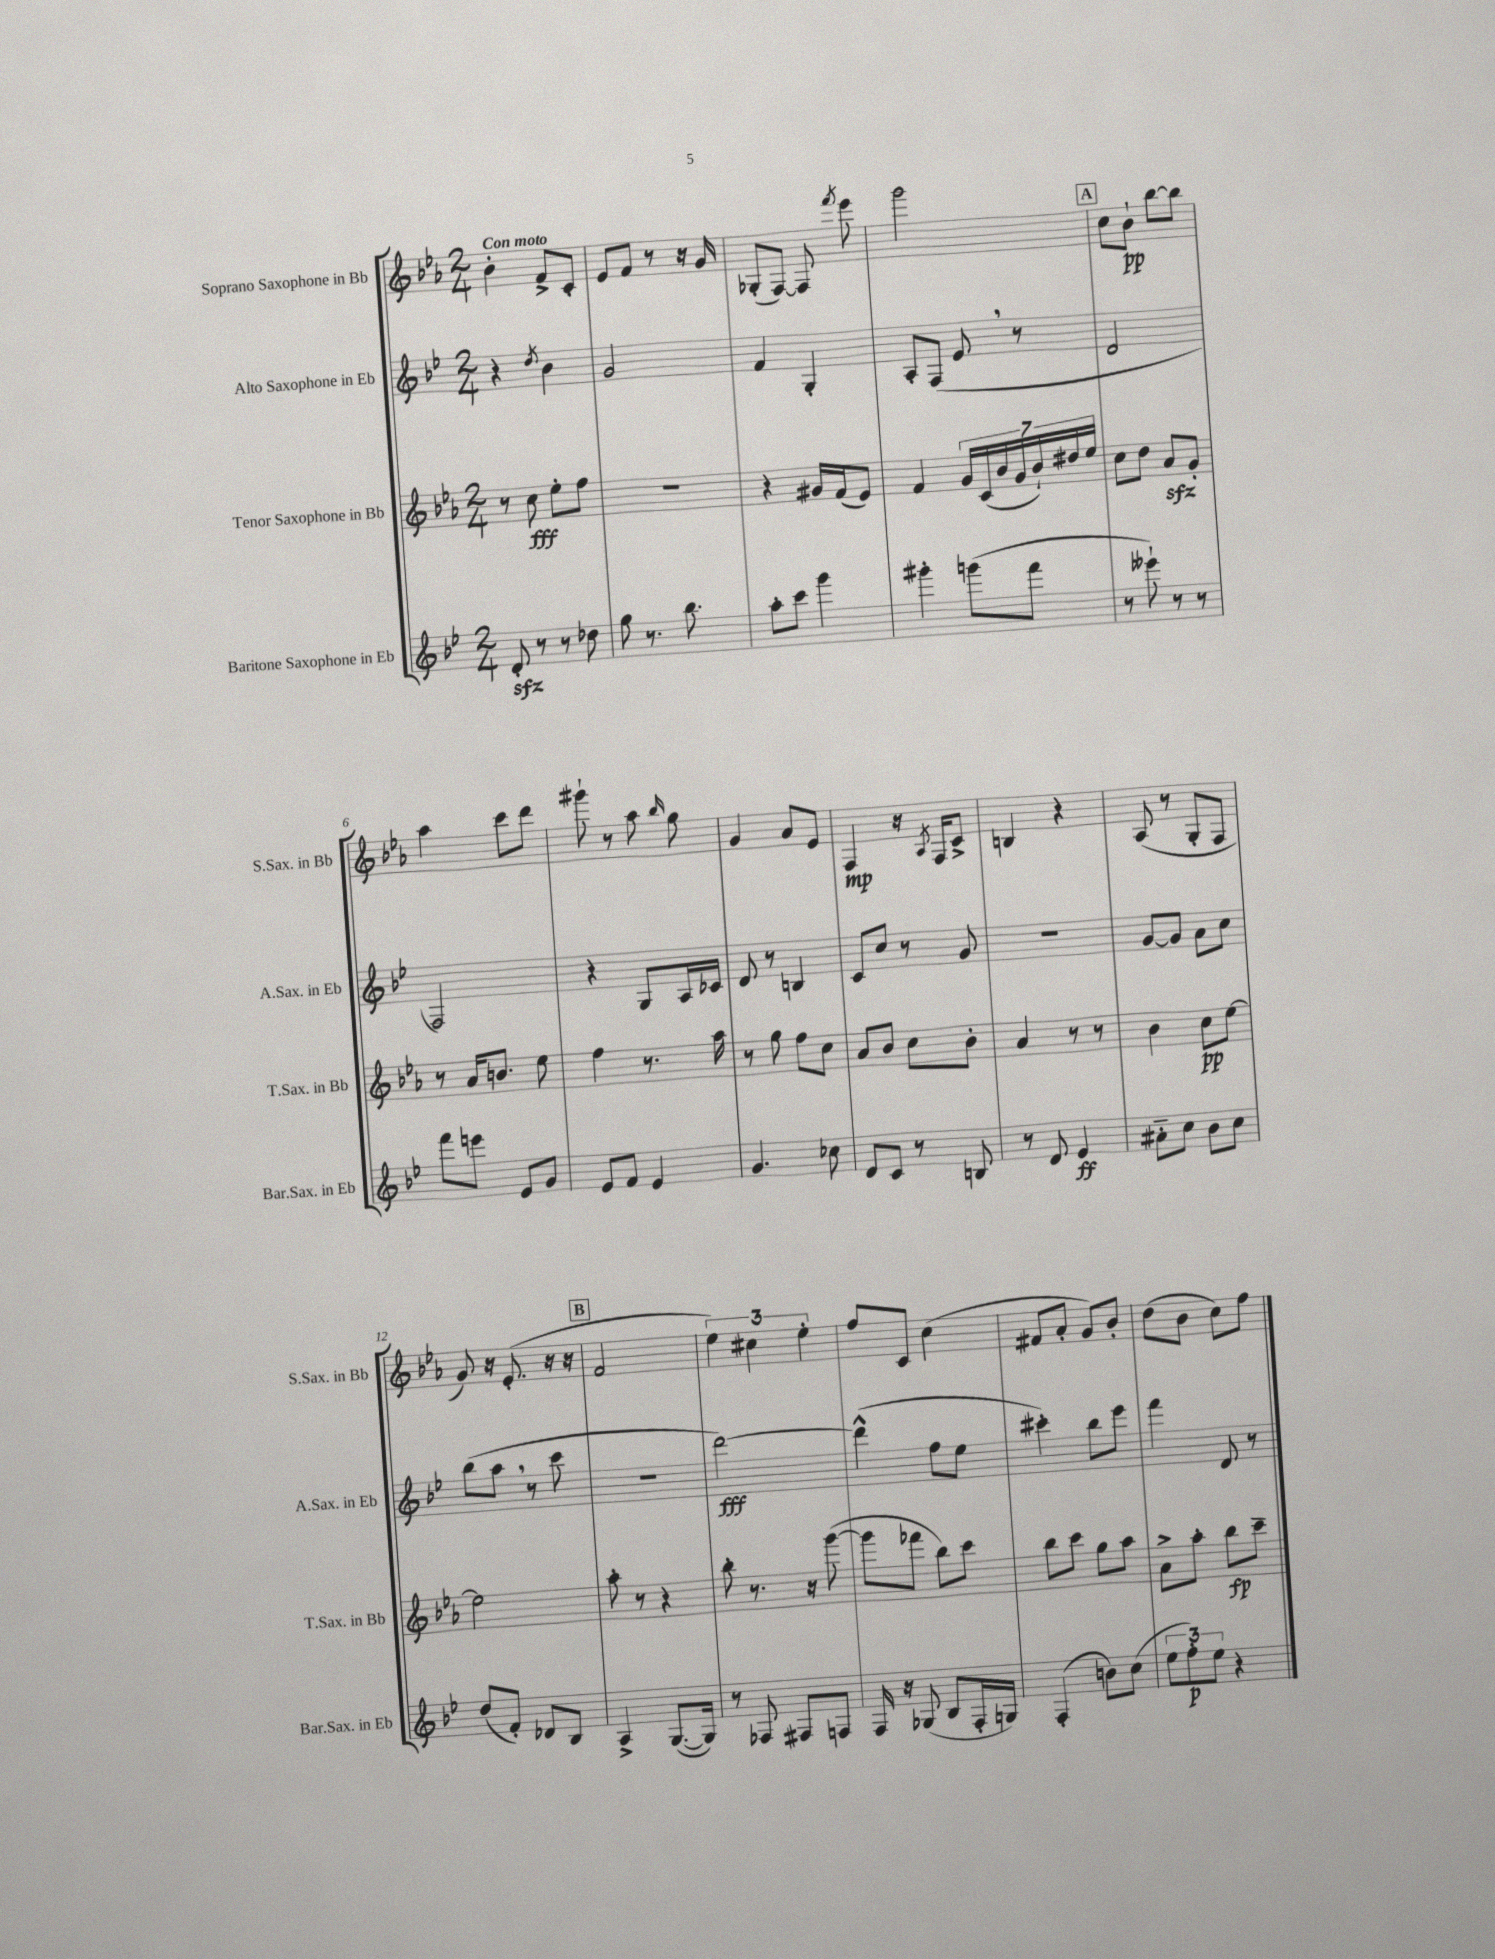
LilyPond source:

<<
\new StaffGroup <<
\new Staff = "s0" \with { instrumentName = "Soprano Saxophone in Bb" shortInstrumentName = "S.Sax. in Bb" } {
    \clef treble \key ees \major \numericTimeSignature \time 2/4 \tempo "Con moto"
    \autoBeamOff bes'4-. f'8[-> c'8]-. |
    ees'8[ f'8] r8 r16 g'16 |
    ges8[-.( f8]~) f8 \acciaccatura { f'''8 } ees'''8 |
    g'''2 |
    \mark \markup { \box "A" } c''8[ bes'8]-!\pp bes''8[~ bes''8] |
    aes''4 c'''8[ d'''8] |
    gis'''8-! r8 aes''8 \grace { bes''16 } g''8 |
    g'4 aes'8[ ees'8] |
    f4\mp r16 \acciaccatura { aes8 } f16[ c'8]-> |
    b4 r4 |
    aes8( r8 g8[-. f8] |
    g'8) r16 ees'8.-.( r16 r16 |
    \mark \markup { \box "B" } f'2 |
    \tuplet 3/2 { ees''4) cis''4 ees''4-. } |
    f''8[ c'8] c''4( |
    fis'8[ aes'8]-. g'8[) bes'8]-. |
    d''8[( bes'8] c''8[) f''8] \bar "|." |
}
\new Staff = "s1" \with { instrumentName = "Alto Saxophone in Eb" shortInstrumentName = "A.Sax. in Eb" } {
    \clef treble \key bes \major \numericTimeSignature \time 2/4
    \autoBeamOff r4 \acciaccatura { d''8 } bes'4 |
    g'2 |
    f'4 g4-. |
    a8[-. f8]( ees'8 \breathe r8 |
    \mark \markup { \box "A" } d'2 |
    f2) |
    r4 g8[ a16 ces'16] |
    d'8 r8 b4 |
    c'8[ c''8] r8 g'8 |
    R2 |
    g'8[~ g'8] a'8[ c''8] |
    bes''8[( a''8] \breathe r8 c'''8 |
    \mark \markup { \box "B" } R2 |
    d'''2~\fff) |
    d'''4-^( f''8[ ees''8] |
    cis'''4-.) bes''8[ ees'''8] |
    f'''4 d'8 r8 \bar "|." |
}
\new Staff = "s2" \with { instrumentName = "Tenor Saxophone in Bb" shortInstrumentName = "T.Sax. in Bb" } {
    \clef treble \key ees \major \numericTimeSignature \time 2/4
    \autoBeamOff r8 c''8\fff ees''8[-. f''8] |
    r2 |
    r4 gis'16[ f'16( ees'8]) |
    f'4 \tuplet 7/4 { g'16[ c'16( bes'16 g'16 bes'16-!) dis''16 ees''16] } |
    \mark \markup { \box "A" } c''8[ d''8] aes'8[\sfz g'8]-. |
    r8 aes'16[ b'8.] ees''8 |
    f''4 r8. aes''16 |
    r8 g''8 f''8[ c''8] |
    aes'8[ bes'8] c''8[ bes'8]-. |
    aes'4 r8 r8 |
    bes'4 c''8[\pp ees''8]~ |
    ees''2 |
    \mark \markup { \box "B" } aes''8-. r8 r4 |
    bes''8-. r8. r16 g'''8~( |
    g'''8[ fes'''8] bes''8[) c'''8] |
    bes''8[ c'''8] g''8[ aes''8] |
    aes'8[-> aes''8]-. bes''8[\fp c'''8]-- \bar "|." |
}
\new Staff = "s3" \with { instrumentName = "Baritone Saxophone in Eb" shortInstrumentName = "Bar.Sax. in Eb" } {
    \clef treble \key bes \major \numericTimeSignature \time 2/4
    \autoBeamOff d'8-.\sfz r8 r8 des''8 |
    g''8 r8. bes''8. |
    a''8[-. c'''8] g'''4 |
    gis'''4-. g'''8[( f'''8] |
    \mark \markup { \box "A" } r8 eeses'''8-!) r8 r8 |
    f'''8[ e'''8] ees'8[ g'8] |
    ees'8[ f'8] ees'4 |
    g'4. ces''8 |
    d'8[ c'8] r8 b8 |
    r8 d'8 ees'4\ff |
    ais'8[-_ c''8] bes'8[ c''8] |
    d''8[( f'8]-.) des'8[ bes8] |
    \mark \markup { \box "B" } a4-> g8.[~( g16]) |
    r8 fes8 fis8[ f8] |
    f16 r16 ges8( bes8[ f16-. g16]) |
    f4-.( b'8[) c''8]( |
    \tuplet 3/2 { ees''8[ f''8-.\p) ees''8] } r4 \bar "|." |
}
>>
>>
